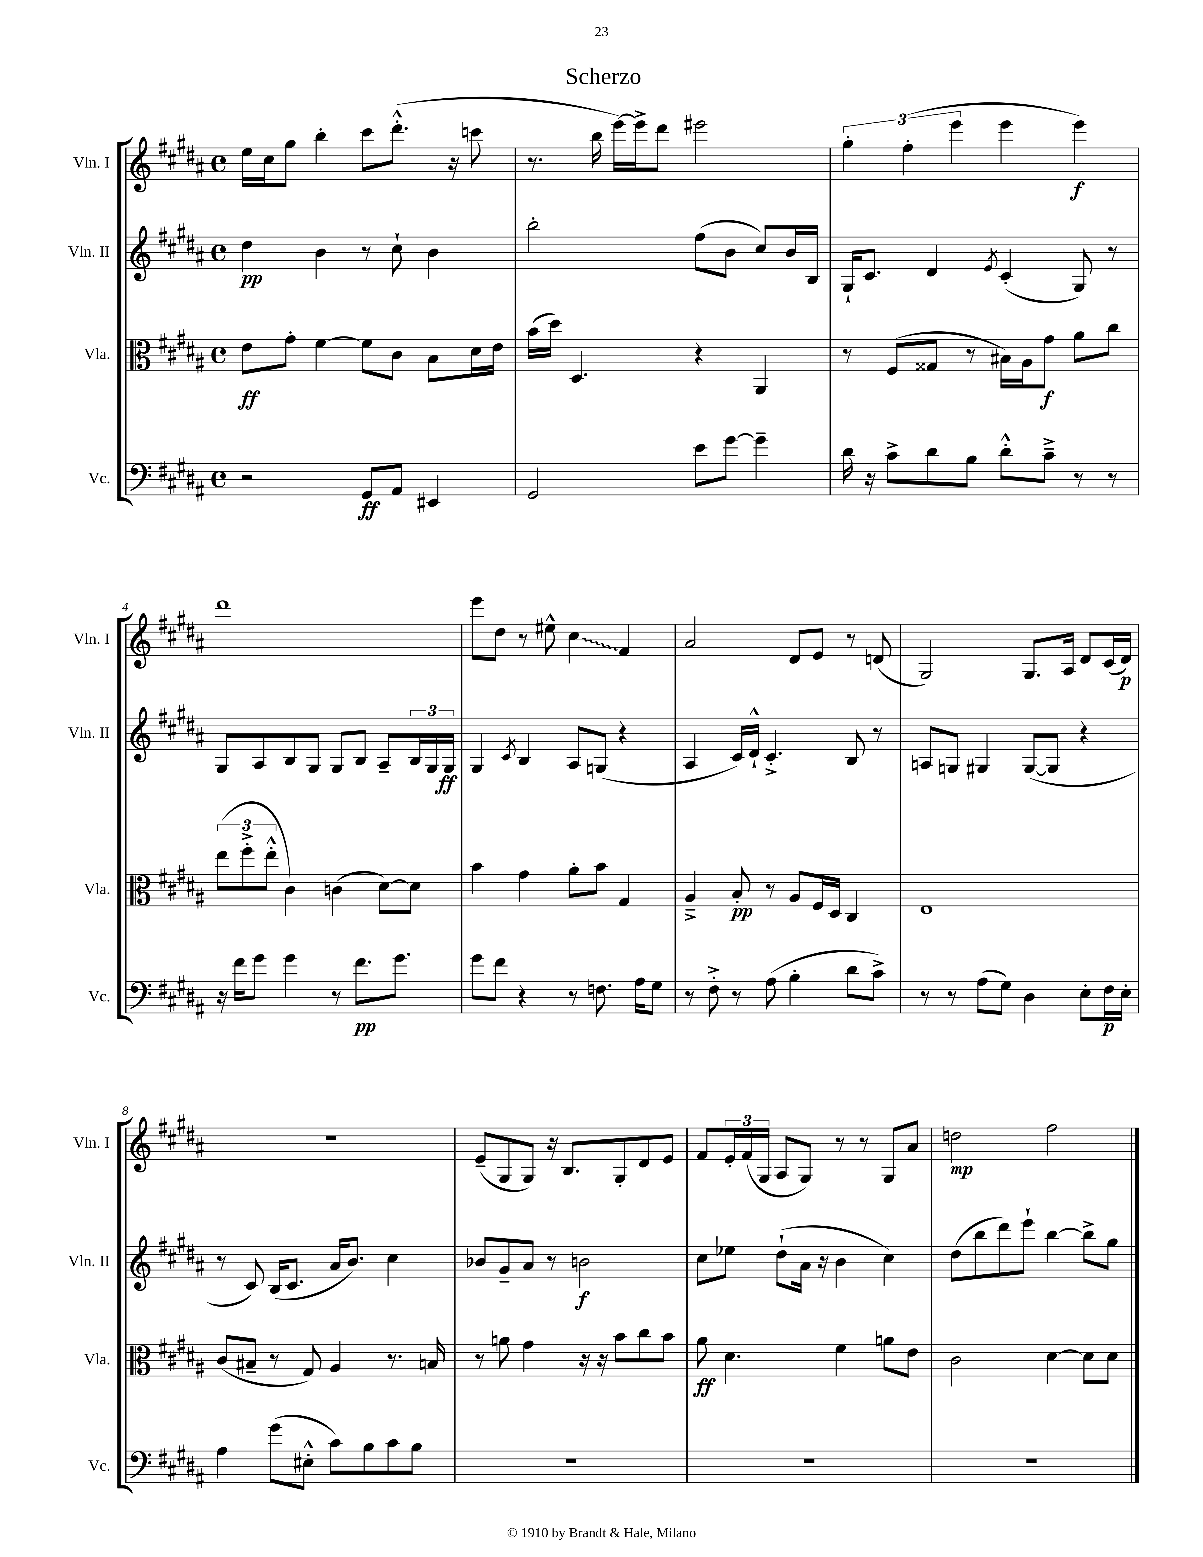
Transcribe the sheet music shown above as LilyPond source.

\header { title = "Scherzo" }
<<
\new StaffGroup <<
\new Staff = "s0" \with { instrumentName = "Vln. I" shortInstrumentName = "Vln. I" } {
    \clef treble \key b \major \defaultTimeSignature \time 4/4
    e''16 cis''16 gis''8 b''4-. cis'''8 dis'''8.-.-^( r16 c'''8 |
    r8. b''16 e'''16~) e'''16-> dis'''8 eis'''2 |
    \tuplet 3/2 { gis''4-. fis''4-.( e'''4 } e'''4 e'''4\f) |
    dis'''1 |
    e'''8 dis''8 r8 eis''8-^ \once \override Glissando.style = #'zigzag cis''4\glissando fis'4 |
    ais'2 dis'8 e'8 r8 d'8( |
    gis2) gis8. ais16 dis'8 cis'16( dis'16\p) |
    R1 |
    e'8--( gis8 gis8) r16 b8. gis8-. dis'8 e'8 |
    fis'8 \tuplet 3/2 { e'16-. fis'16( gis16 } ais8 gis8) r8 r8 gis8 ais'8 |
    d''2\mp fis''2 \bar "|." |
}
\new Staff = "s1" \with { instrumentName = "Vln. II" shortInstrumentName = "Vln. II" } {
    \clef treble \key b \major \defaultTimeSignature \time 4/4
    dis''4\pp b'4 r8 cis''8-! b'4 |
    b''2-. fis''8( b'8 cis''8) b'16 b16 |
    gis16-! cis'8. dis'4 \acciaccatura { e'8 } cis'4-.( gis8) r8 |
    gis8 ais8 b8 gis8 gis8 b8 ais8-- \tuplet 3/2 { b16 gis16 gis16\ff } |
    gis4 \acciaccatura { cis'8 } b4 ais8 g8( r4 |
    ais4 cis'16) dis'16-!-^ cis'4.-.-> b8 r8 |
    a8 g8 gis4 gis8~( gis8 r4 |
    r8 cis'8) b16( cis'8. ais'16 b'8.) cis''4 |
    bes'8 gis'8-- ais'8 r8 b'2\f |
    cis''8 ees''8 dis''8-!( ais'16 r16 b'4 cis''4) |
    dis''8( b''8 dis'''8) e'''8-! b''4~ b''8-> gis''8 \bar "|." |
}
\new Staff = "s2" \with { instrumentName = "Vla." shortInstrumentName = "Vla." } {
    \clef alto \key b \major \defaultTimeSignature \time 4/4
    e'8\ff gis'8-. fis'4~ fis'8 cis'8 b8 dis'16 e'16 |
    b'16( dis''16) dis4. r4 ais,4 |
    r8 fis8( gisis8 r8 bis16) ais16 gis'8\f ais'8 cis''8 |
    \tuplet 3/2 { e''8( fis''8-.-> e''8-.-^ } cis'4) c'4( dis'8~) dis'8 |
    b'4 gis'4 ais'8-. b'8 gis4 |
    ais4---> b8-.\pp r8 ais8 fis16 dis16 cis4 |
    e1 |
    cis'8( bis8-- r8 gis8) ais4 r8. b16 |
    r8 a'8 gis'4 r16 r16 b'8 cis''8 b'8 |
    ais'8\ff dis'4. fis'4 a'8 e'8 |
    cis'2 dis'4~ dis'8 dis'8 \bar "|." |
}
\new Staff = "s3" \with { instrumentName = "Vc." shortInstrumentName = "Vc." } {
    \clef bass \key b \major \defaultTimeSignature \time 4/4
    r2 gis,8\ff ais,8 eis,4 |
    gis,2 e'8 gis'8~ gis'4-- |
    dis'16 r16 cis'8-> dis'8 b8 dis'8-.-^ cis'8---> r8 r8 |
    r16 fis'16 gis'8 gis'4 r8 fis'8.\pp gis'8. |
    gis'8 fis'8 r4 r8 f8. ais16 gis8 |
    r8 fis8-.-> r8 ais8( b4-. dis'8 cis'8->) |
    r8 r8 ais8( gis8) dis4 e8-. fis16\p e16-. |
    ais4 gis'8( eis8-.-^ cis'8) b8 cis'8 b8 |
    R1 |
    R1 |
    R1 \bar "|." |
}
>>
>>
